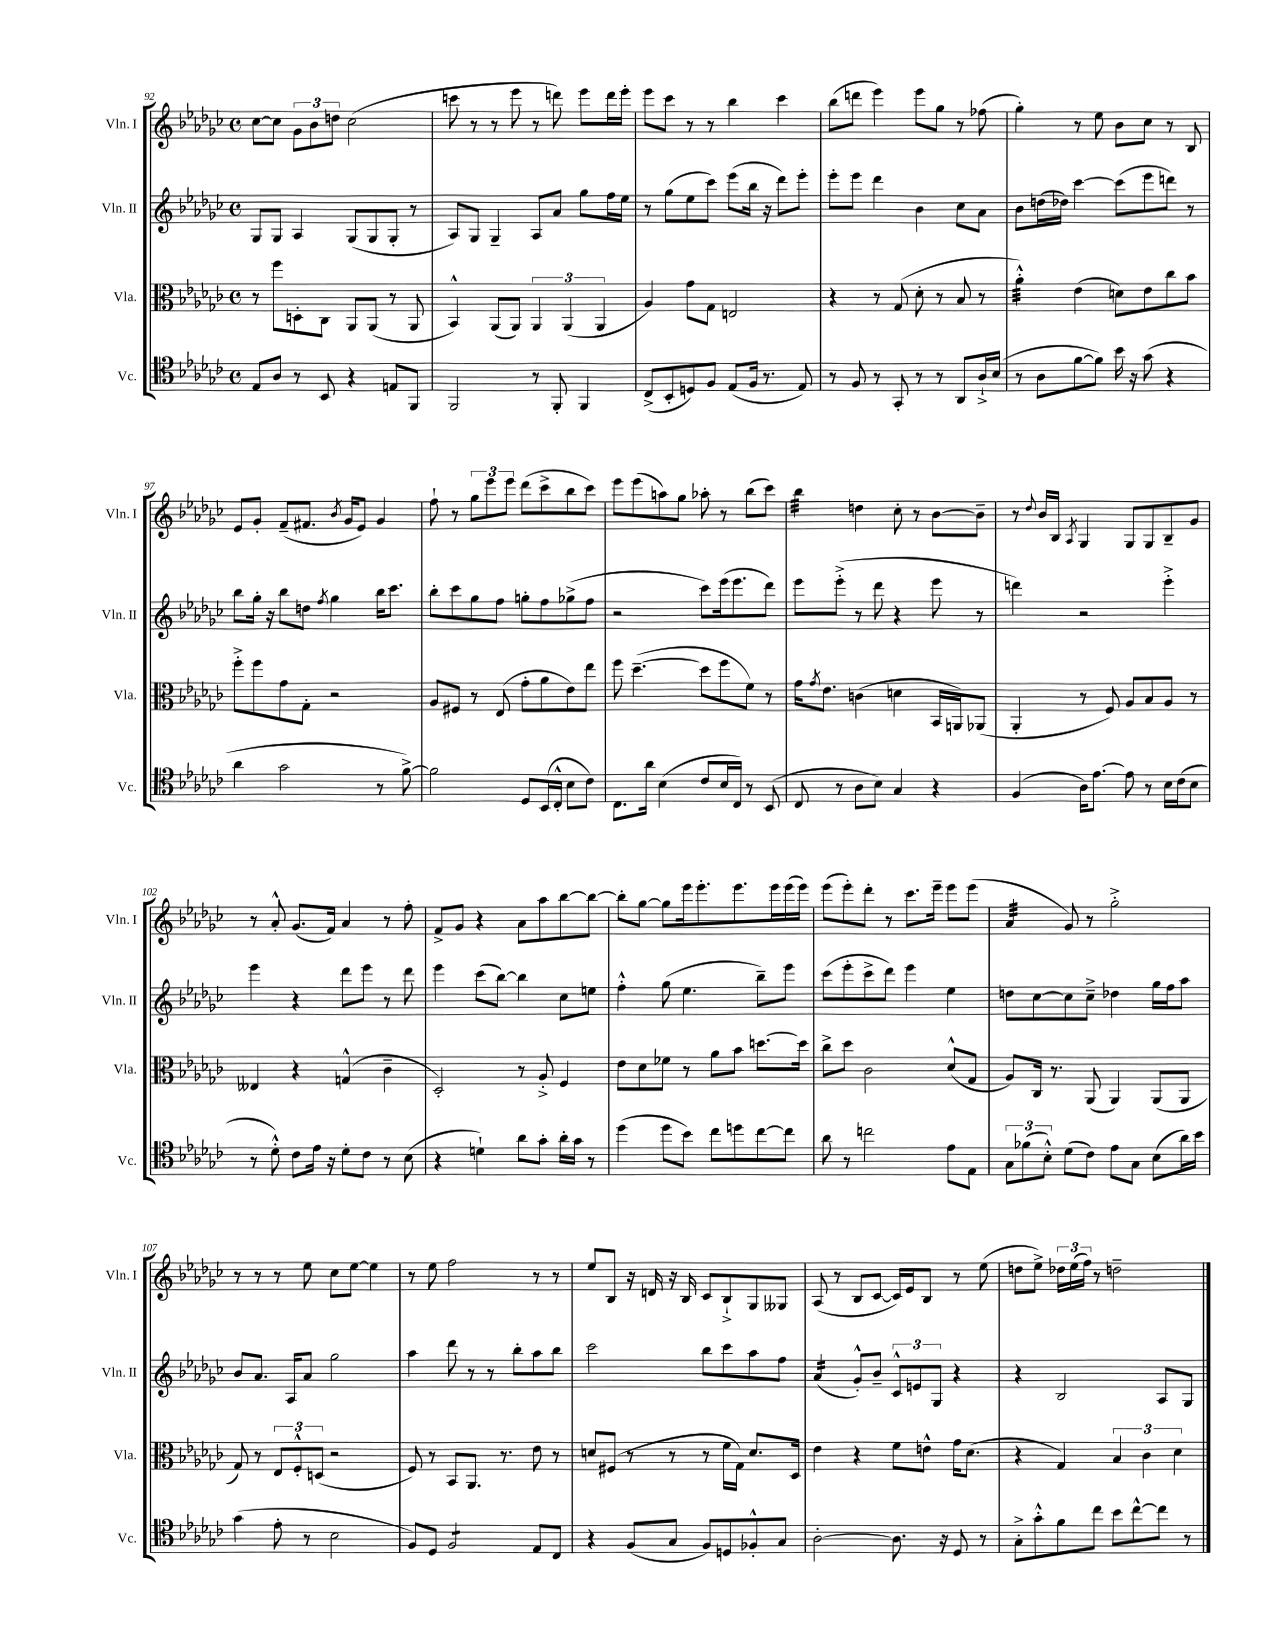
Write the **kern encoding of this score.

**kern	**kern	**kern	**kern
*staff4	*staff3	*staff2	*staff1
*clefC4	*clefC3	*clefG2	*clefG2
*k[b-e-a-d-g-c-]	*k[b-e-a-d-g-c-]	*k[b-e-a-d-g-c-]	*k[b-e-a-d-g-c-]
*M4/4	*M4/4	*M4/4	*M4/4
*met(c)	*met(c)	*met(c)	*met(c)
8E-	8r	8G-	[8cc-
8A-	8ff	8G-	8cc-]
8r	8D'	4A-	12g-
.	.	.	12b-
8BB-	8C-	.	.
.	.	.	12dd
4r	8AA-	(8G-	(2cc-
.	(8AA-	8G-	.
8E	8r	8G-'	.
8FF	8AA-	8r	.
=	=	=	=
2FF	4BB-^^)	8A-)	8ccc
.	.	8G-	8r
.	(8AA-	4G-~	8r
.	8AA-)	.	8eee-
8r	6AA-	8A-	8r
8FF'	.	8a-	8ddd)
.	(6AA-	.	.
4FF	.	8gg-	8eee-
.	6AA-	.	.
.	.	16ff	16ddd
.	.	16ee-	16eee-'
=	=	=	=
(8C-^	4A-)	8r	8eee-
8BB-'	.	(8gg-	8ccc-
8D)	8g-	8ee-	8r
8F	8G-	8ccc-)	8r
(8E-	2E	(8eee-	4bb-
16F	.	16bb-	.
8.r	.	16r	.
.	.	8ddd-)	4ccc-
8E-)	.	8eee-'	.
=	=	=	=
8r	4r	8eee-'	(8bb-
8F	.	8eee-	8ddd
8r	8r	4ddd-	4eee-)
8GG-'	(8G-	.	.
8r	8d-'	4b-	8eee-
8r	8r	.	8gg-
8AA-	8B-	8cc-	8r
16A-`^	8r	8a-	(8ff-
(16B-	.	.	.
=	=	=	=
8r	4a-'^^)	8b-	4gg-')
8A-	.	(16dd	.
.	.	16dd-)	.
[8f	(4e-	[4ccc-	8r
8f])	.	.	8ee-
16b-	8d)	(8ccc-]	8b-
16r	.	.	.
(8g-	8e-	8eee-	8cc-
4r	8cc-	8ddd)	8r
.	8b-	8r	8B-
=	=	=	=
4a-	8ff'^	8bb-	8e-
.	8ff	16gg-'	8g-'
.	.	16r	.
2g-	8g-	8bb-	(8f~
.	8G-'	8dd	8.f#
.	.	8qff	.
.	2r	4gg-	.
.	.	.	8qb-
.	.	.	16g-
.	.	.	8e-)
8r	.	16bb-	4g-
.	.	8.ccc-	.
[8f^)	.	.	.
=	=	=	=
2f]	8A-	8bb-'	8ff`
.	8F#	8ccc-	8r
.	8r	8gg-	12gg-
.	.	.	12eee-
.	(8E-	8ff	.
.	.	.	12eee-
8D-	8g-'	8gg'	(8ddd-
(16BB-	8a-	8ff	8ccc-^
16C-'^^	.	.	.
8B-	8e-)	(8gg-^	8bb-
8c-)	8ee-	8ff	8ccc-)
=	=	=	=
8.C-	8ff	2r	8eee-
.	([4.dd-~	.	(8eee-
16a-	.	.	.
(4B-	.	.	8aa)
.	.	.	8gg-
8c-	8dd-]	8ccc-)	8aa-'
16B-	8ff	(16eee-	8r
16C-)	.	8.eee-	.
8r	8f)	.	(8bb-
(8BB-	8r	8ddd-)	8ccc-)
=	=	=	=
8C-	16g-	8eee-	4bb-
.	8qg-	.	.
.	8.e-	.	.
8r	.	(8eee-'^	.
8A-	(4c	8r	4dd
8B-)	.	8ddd-	.
4G-	4d	4r	8cc-'
.	.	.	8r
4r	16BB-	8eee-	[8b-
.	16AA)	.	.
.	(8AA-	8r	8b-~]
=	=	=	=
(4F	4AA-'	4ddd)	8r
.	.	.	8qqdd-
.	.	.	16b-
.	.	.	16B-
.	.	.	8qA-
16A-)	8r	2r	4G-
[8.e-	.	.	.
.	8F)	.	.
8e-]	8A-	.	8G-
8r	8B-	.	8G-
16B-	8A-	4eee-'^	8B-~
(16c-	.	.	.
8B-	8r	.	8g-
=	=	=	=
8r	4E--	4eee-	8r
8d-'^^)	.	.	8a-'^^
8c-	4r	4r	(8.g-
16e-	.	.	.
16r	.	.	16f)
8d-'	(4G^^	8ddd-	4a-
8c-	.	8eee-	.
8r	4c-~	8r	8r
(8B-	.	8ddd-	8ff'
=	=	=	=
4r	2D-')	4eee-	8f^
.	.	.	8g-
4d`)	.	(8ccc-	4r
.	.	[8bb-)	.
8a-	8r	4bb-]	8a-
8g-'	8A-'^	.	8aa-
16a-'	4F	8cc-	[8bb-
16g-	.	.	.
8r	.	8ee	8bb-_
=	=	=	=
(4dd-	8e-	4ff'^^	8bb-']
.	8d-	.	[8gg-
8dd-	8f-	(8gg-	8gg-]
8b-)	8r	4.ee-	16eee-
.	.	.	8.eee-'
8cc-	8a-	.	.
8dd	8b-	.	8.eee-
[8cc-	[8.dd	8bb-~)	.
.	.	.	16eee-
8cc-]	.	8eee-	(16eee-
.	16dd]	.	16eee-)
=	=	=	=
8a-	8cc-^	(8ccc-	(8eee-
8r	8dd-	8eee-'	8eee-')
2cc	2c-	8ccc-^	8ddd-'
.	.	8ddd-)	8r
.	.	4eee-	8.ccc-
.	.	.	16eee-~
8e-	(8d-^^	4ee-	8eee-
8E-	8G-	.	(8eee-
=	=	=	=
12G-	8A-)	8dd	4a-
(12f-	.	.	.
.	16C-	[8cc-	.
12B-'^^)	.	.	.
.	8.r	.	.
(8d-	.	8cc-]	8g-)
8c-)	(8AA-	8cc-~^	8r
8e-	4AA-)	4dd-	2gg-'^
8G-	.	.	.
(8B-	(8AA-	16gg-	.
.	.	16ff	.
16a-)	8AA-	8aa-	.
16b-	.	.	.
=	=	=	=
(4g-	8G-)	8b-	8r
.	8r	8.a-	8r
8e-'	12E-	.	8r
.	.	16A-	.
.	12F'^^	.	.
8r	.	8a-	8ee-
.	(12D	.	.
2B-	2r	2gg-	8cc-
.	.	.	[8ee-
.	.	.	4ee-]
=	=	=	=
8F)	8F)	4aa-	8r
8D-	8r	.	8ee-
2F	8BB-	8ddd-	2ff
.	8.AA-	8r	.
.	.	8r	.
.	8.r	.	.
.	.	8bb-'	.
8E-	8e-	8aa-	8r
8C-	8r	8bb-	8r
=	=	=	=
4r	8d	2ccc-	8ee-
.	(8F#	.	8B-
(8F	8r	.	16r
.	.	.	16d
8G-	8r	.	16r
.	.	.	16B-
8F)	8r	8bb-	8c-
8D	16f	8ccc-	8B-`^
.	16G-)	.	.
8F-'^^	8.d	8aa-	8G-
8G-	.	8ff	8G--
.	16D-	.	.
=	=	=	=
[2A-'	4e-	(4a-	(8A-
.	.	.	8r
.	4r	8g-'^^)	8B-
.	.	8b-~	[8c-
8.A-]	8f	12c-^^	16c-])
.	.	.	16e-
.	.	12e	.
.	8e^^	.	8B-
.	.	12G-	.
16r	.	.	.
8D-	16g-	4r	8r
.	(8.d-	.	.
8r	.	.	(8ee-
=	=	=	=
8G-'^	4r	4r	8dd
8g-'^^	.	.	8ee-^)
8f	4G-)	2B-	24dd-
.	.	.	(24ee-
.	.	.	24ff)
8cc-	.	.	8r
8b-	6B-	.	2dd~
[8cc-^^	.	.	.
.	6c-	.	.
8cc-]	.	8A-	.
.	6d-	.	.
8r	.	8G-	.
==	==	==	==
*-	*-	*-	*-
